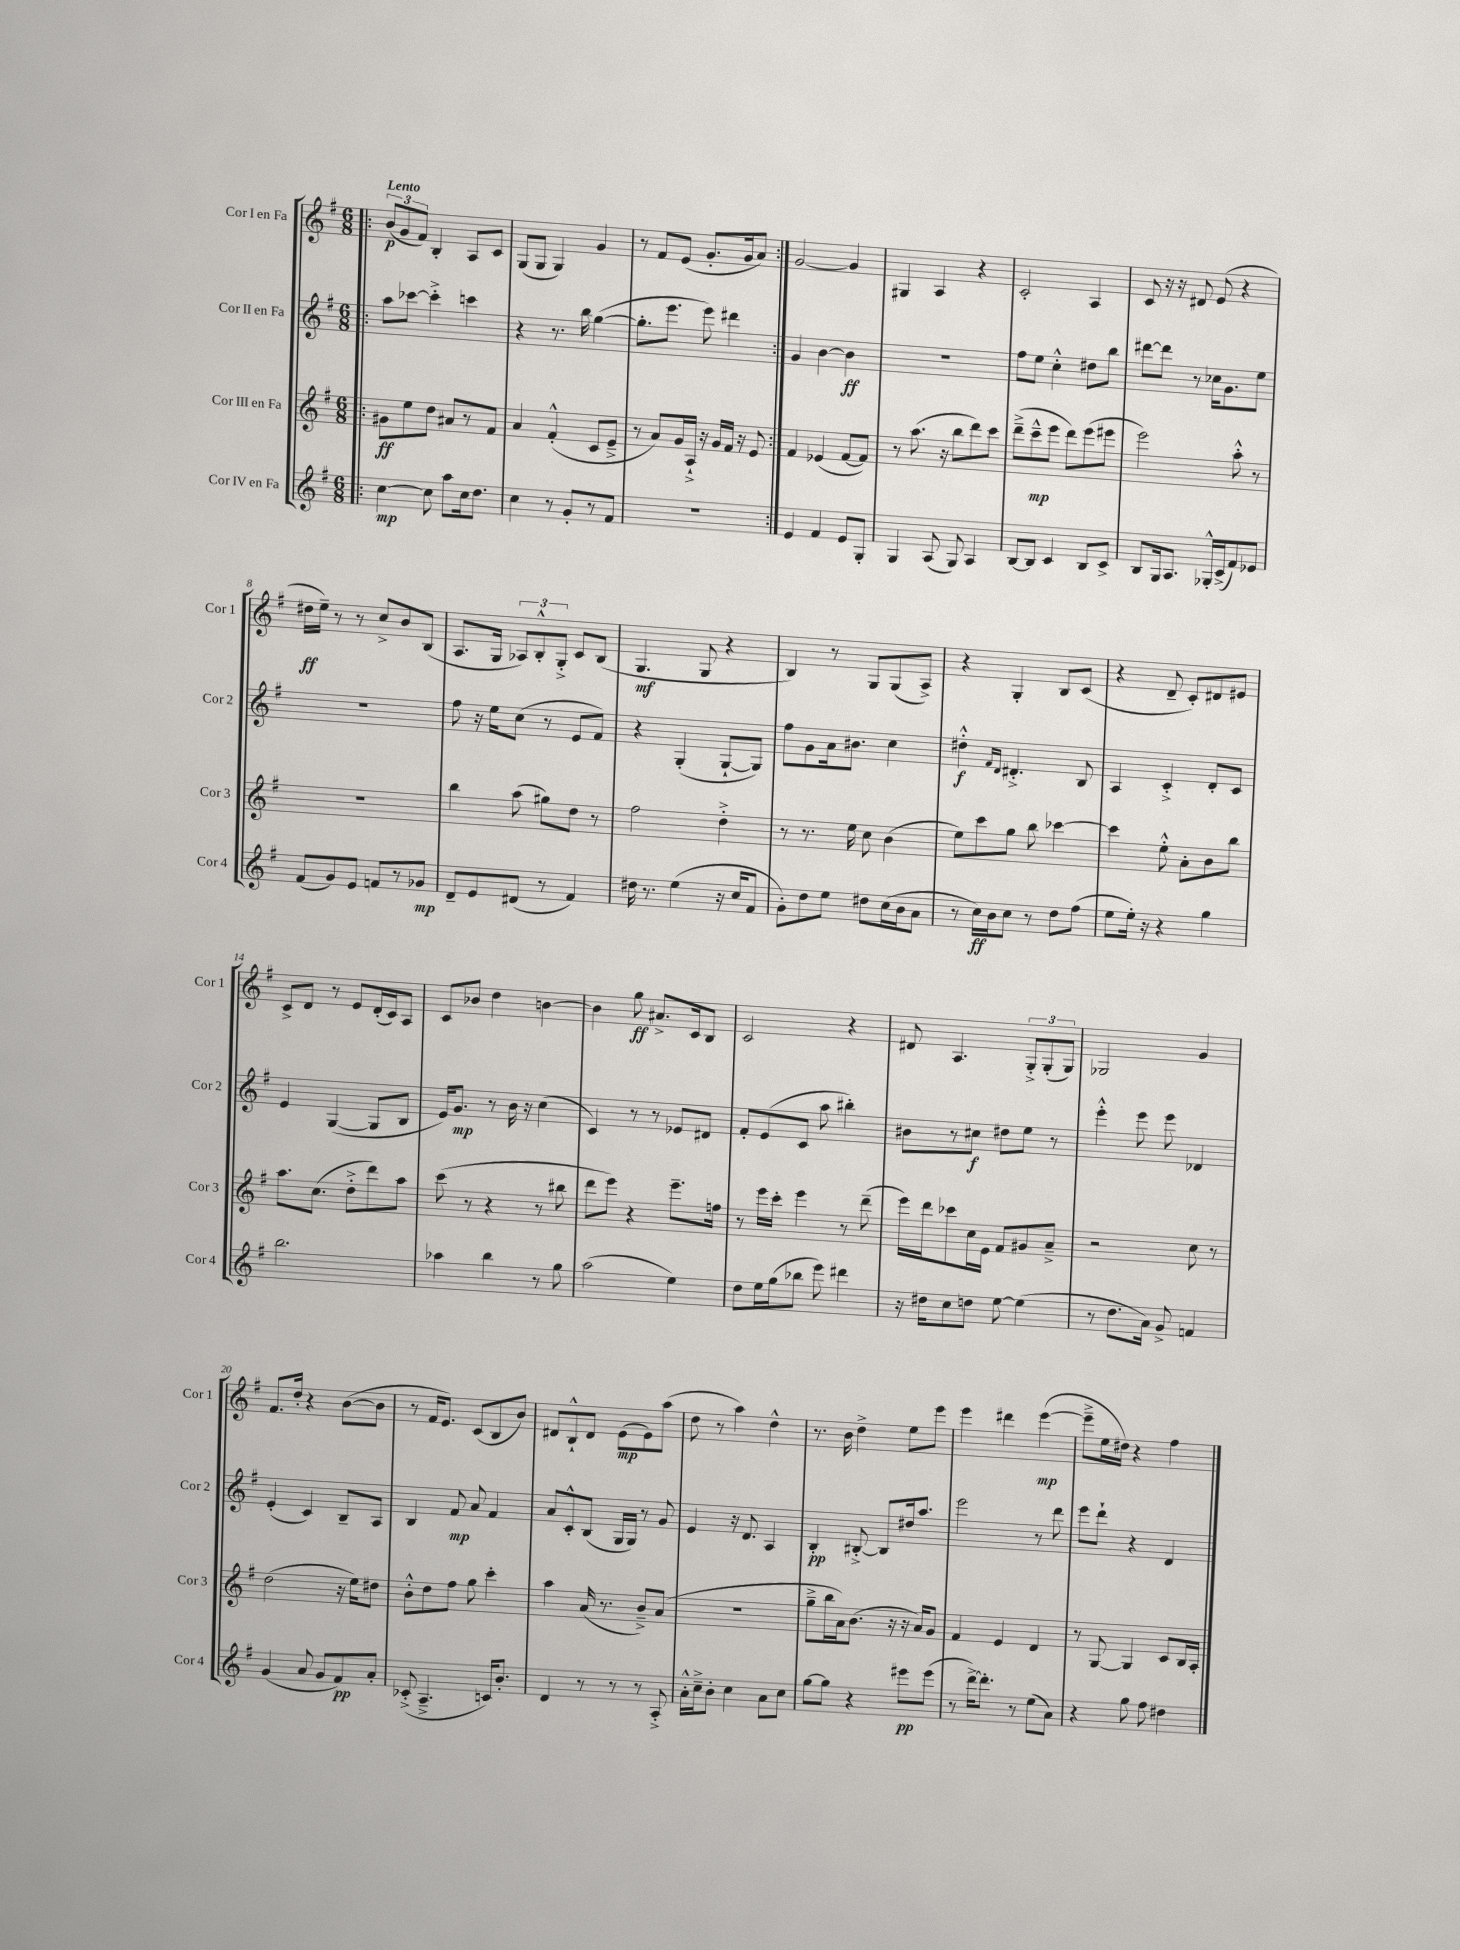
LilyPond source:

<<
\new StaffGroup <<
\new Staff = "s0" \with { instrumentName = "Cor I en Fa" shortInstrumentName = "Cor 1" } {
    \clef treble \key g \major \numericTimeSignature \time 6/8 \tempo "Lento"
    \autoBeamOff \repeat volta 2 { \bar ".|:" \tuplet 3/2 { b'8[\p( g'8 fis'8]) } b4-. a8[ c'8] |
    g8[( g8] g4) g'4 |
    r8 fis'8[ e'8]( g'8.[-. g'16 a'8]) | }
    g'2~ g'4 |
    gis4 a4 r4 |
    c'2-. a4 |
    c'8 r16 r16 dis'8 e'8( r4 |
    dis''16[\ff e''16]--) r8 r8 c''8[-> b'8 b8]( |
    a8.[ g16] \tuplet 3/2 { aes8[) b8-.-^ g8]-.-> } c'8[ b8]( |
    g4.\mf g8 r4 |
    b4) r8 g8[ g8( a8]->) |
    r4 g4-. b8[ c'8]( |
    r4 d'8-- c'8[-.) dis'8 eis'8] |
    c'8[-> d'8] r8 e'8[ d'16-.( c'16) a8] |
    c'8[ bes'8] d''4 b'4~ |
    b'4 g''8\ff ais'8.[-> c'16 b8] |
    c'2 r4 |
    dis'8 a4. \tuplet 3/2 { g8[-.-> g8-.( g8]) } |
    ges2 g'4 |
    fis'8.[ d''16]-. r4 b'8[~( b'8] |
    r8 fis'16[ e'8.]) c'8[( b8 b'8]) |
    dis'8[ b8-!-^ dis'8] e'8[\mp( e'8) a''8]( |
    d''8 r8 a''4) d''4-^ |
    r8. b'16 d''4-> e''8[ e'''8] |
    e'''4 dis'''4 e'''4~\mp( |
    e'''8[---> e''16 dis''16]) r4 fis''4 \bar "|." |
}
\new Staff = "s1" \with { instrumentName = "Cor II en Fa" shortInstrumentName = "Cor 2" } {
    \clef treble \key g \major \numericTimeSignature \time 6/8
    \autoBeamOff \repeat volta 2 { \bar ".|:" a''8[ ces'''8]~ ces'''4-.-> c'''4 |
    r4 r8. b''16 g''4~( |
    g''8.[-. e'''8.] e'''8) dis'''4 | }
    g'4 b'4~ b'4\ff |
    R2. |
    fis''8[ e''8] c''4-.-^ dis''8[ b''8] |
    dis'''8[~ dis'''8] r8 ces''16[ g'8. e''8] |
    R2. |
    fis''8 r16 e''16[ c''8]( r8 e'8[ fis'8]) |
    r4 g4-.( g8[~-! g8]) |
    fis''8[ g'8 a'16 bis'8.] c''4 |
    dis''4-.-^\f \grace { fis'16[ d'16] } dis'4.-.-> b8 |
    a4 c'4-.-> d'8[-. c'8] |
    e'4 g4~( g8[ b8] |
    e'16[) g'8.]\mp r8 b'16 r16 c''4( |
    c'4) r8 r8 ees'8[ dis'8] |
    fis'8[-. e'8( c'8] a''8 bis''4-.) |
    bis'8[ r8 cis''8]\f dis''8[ e''8] r8 |
    e'''4-.-^ e'''8 e'''8 des'4 |
    e'4-.( c'4) b8[-- a8] |
    b4 fis'8\mp a'8 fis'4 |
    a'8[ c'8-.-^ b8]( g16[ g16]) r8 g'8 |
    e'4 r16 d'8. a4 |
    b4-.\pp bis8~-.-> bis8[ dis''16 a''8.] |
    e'''2 r8 d'''8 |
    e'''8[ d'''8]-! r4 d'4 \bar "|." |
}
\new Staff = "s2" \with { instrumentName = "Cor III en Fa" shortInstrumentName = "Cor 3" } {
    \clef treble \key g \major \numericTimeSignature \time 6/8
    \autoBeamOff \repeat volta 2 { \bar ".|:" gis'8[\ff e''8 d''8] ais'8[ r8 fis'8] |
    a'4 fis'4-.-^( c'8[ e'8]---> |
    r8 a'8[) g'16 a16]-!-> r16 g'16[ fis'16] r16 e'8 | }
    fis'4 ees'4( fis'8[~ fis'8]) |
    r8 a''8.( r16 b''8[ d'''8) c'''8] |
    d'''8[--->( c'''8---^\mp e'''8] d'''8[) e'''8( eis'''8] |
    e'''2) a''8-.-^ r8 |
    R2. |
    b''4 a''8( gis''8[) d''8] r8 |
    fis''2 d''4-.-> |
    r8 r8. e''16 c''8 b'4( |
    e''8[) c'''8 g''8] b''8 ces'''4~ |
    ces'''4 e''8-.-^ a'8[-. b'8 b''8] |
    a''8.[ c''8.]( d''8[-.-> d'''8) a''8] |
    c'''8( r8 r4 r8 bis''8 |
    d'''8[ e'''8]) r4 e'''8.[-- f''16] |
    r8 e'''16[ c'''16]-. e'''4 r8 d'''8--( |
    e'''16[) d'''16 ces'''8 c''16 e'16] fis'8[ gis'8 a'8]---> |
    r2 c''8 r8 |
    d''2( r16 e''16[) dis''8] |
    b'8[-.-^ d''8 fis''8] g''8 c'''4-. |
    a''4 a'16( r8. b'8[--->) a'8]( |
    R2. |
    g''8[---> b''16 a'16) b'8.]( r16 r16 a'16[) g'8] |
    fis'4 e'4 d'4 |
    r8 g8~ g4 c'8[ b16 a16]-. \bar "|." |
}
\new Staff = "s3" \with { instrumentName = "Cor IV en Fa" shortInstrumentName = "Cor 4" } {
    \clef treble \key g \major \numericTimeSignature \time 6/8
    \autoBeamOff \repeat volta 2 { \bar ".|:" c''4~\mp c''8 a''8[ c''16 d''8.] |
    c''4 r8 g'8[-. r8 fis'8] |
    R2. | }
    e'4 fis'4 e'8[ g8]-. |
    g4 a8( g8) a4 |
    b8[~ b8] c'4 b8[ c'8]-> |
    b8[ g16 a8.] ges16[-.-^ c'16->( fis'8) ees'8] |
    fis'8[( g'8) e'8] f'8[ r8 ges'8]\mp |
    d'8[-- e'8 dis'8]( r8 fis'4) |
    dis''16 r8. e''4( r16 c''16[ fis'8] |
    g'8[-.) d''8 e''8] dis''8[ c''16( b'16 a'8] |
    r8 c''16[\ff) b'16 c''8] r8 d''8[ fis''8]( |
    e''8[ e''16]-.) r16 r4 g''4 |
    b''2. |
    aes''4 b''4 r8 g''8 |
    a''2( e''4) |
    d''8[ e''16 g''16( bes''8] e'''8) dis'''4 |
    r16 dis''16[ c''8 d''8] e''8~ e''4( |
    r8 d''8.[ a'16]) g'8-> f'4 |
    g'4( a'8 g'8[ fis'8\pp) a'8]-. |
    ces'8-.->( a4.---> c'16[) b'8.]-. |
    d'4 r8 r8 r8 a8-.-> |
    a'16[-.-^ c''16---> b'8]-. c''4 a'8[ c''8] |
    g''8[~ g''8] r4 eis'''8[\pp eis'''8]( |
    r8 d'''16[~->) d'''8.]-. r8 e''8[( a'8]) |
    r4 g''8 fis''8 dis''4 \bar "|." |
}
>>
>>
